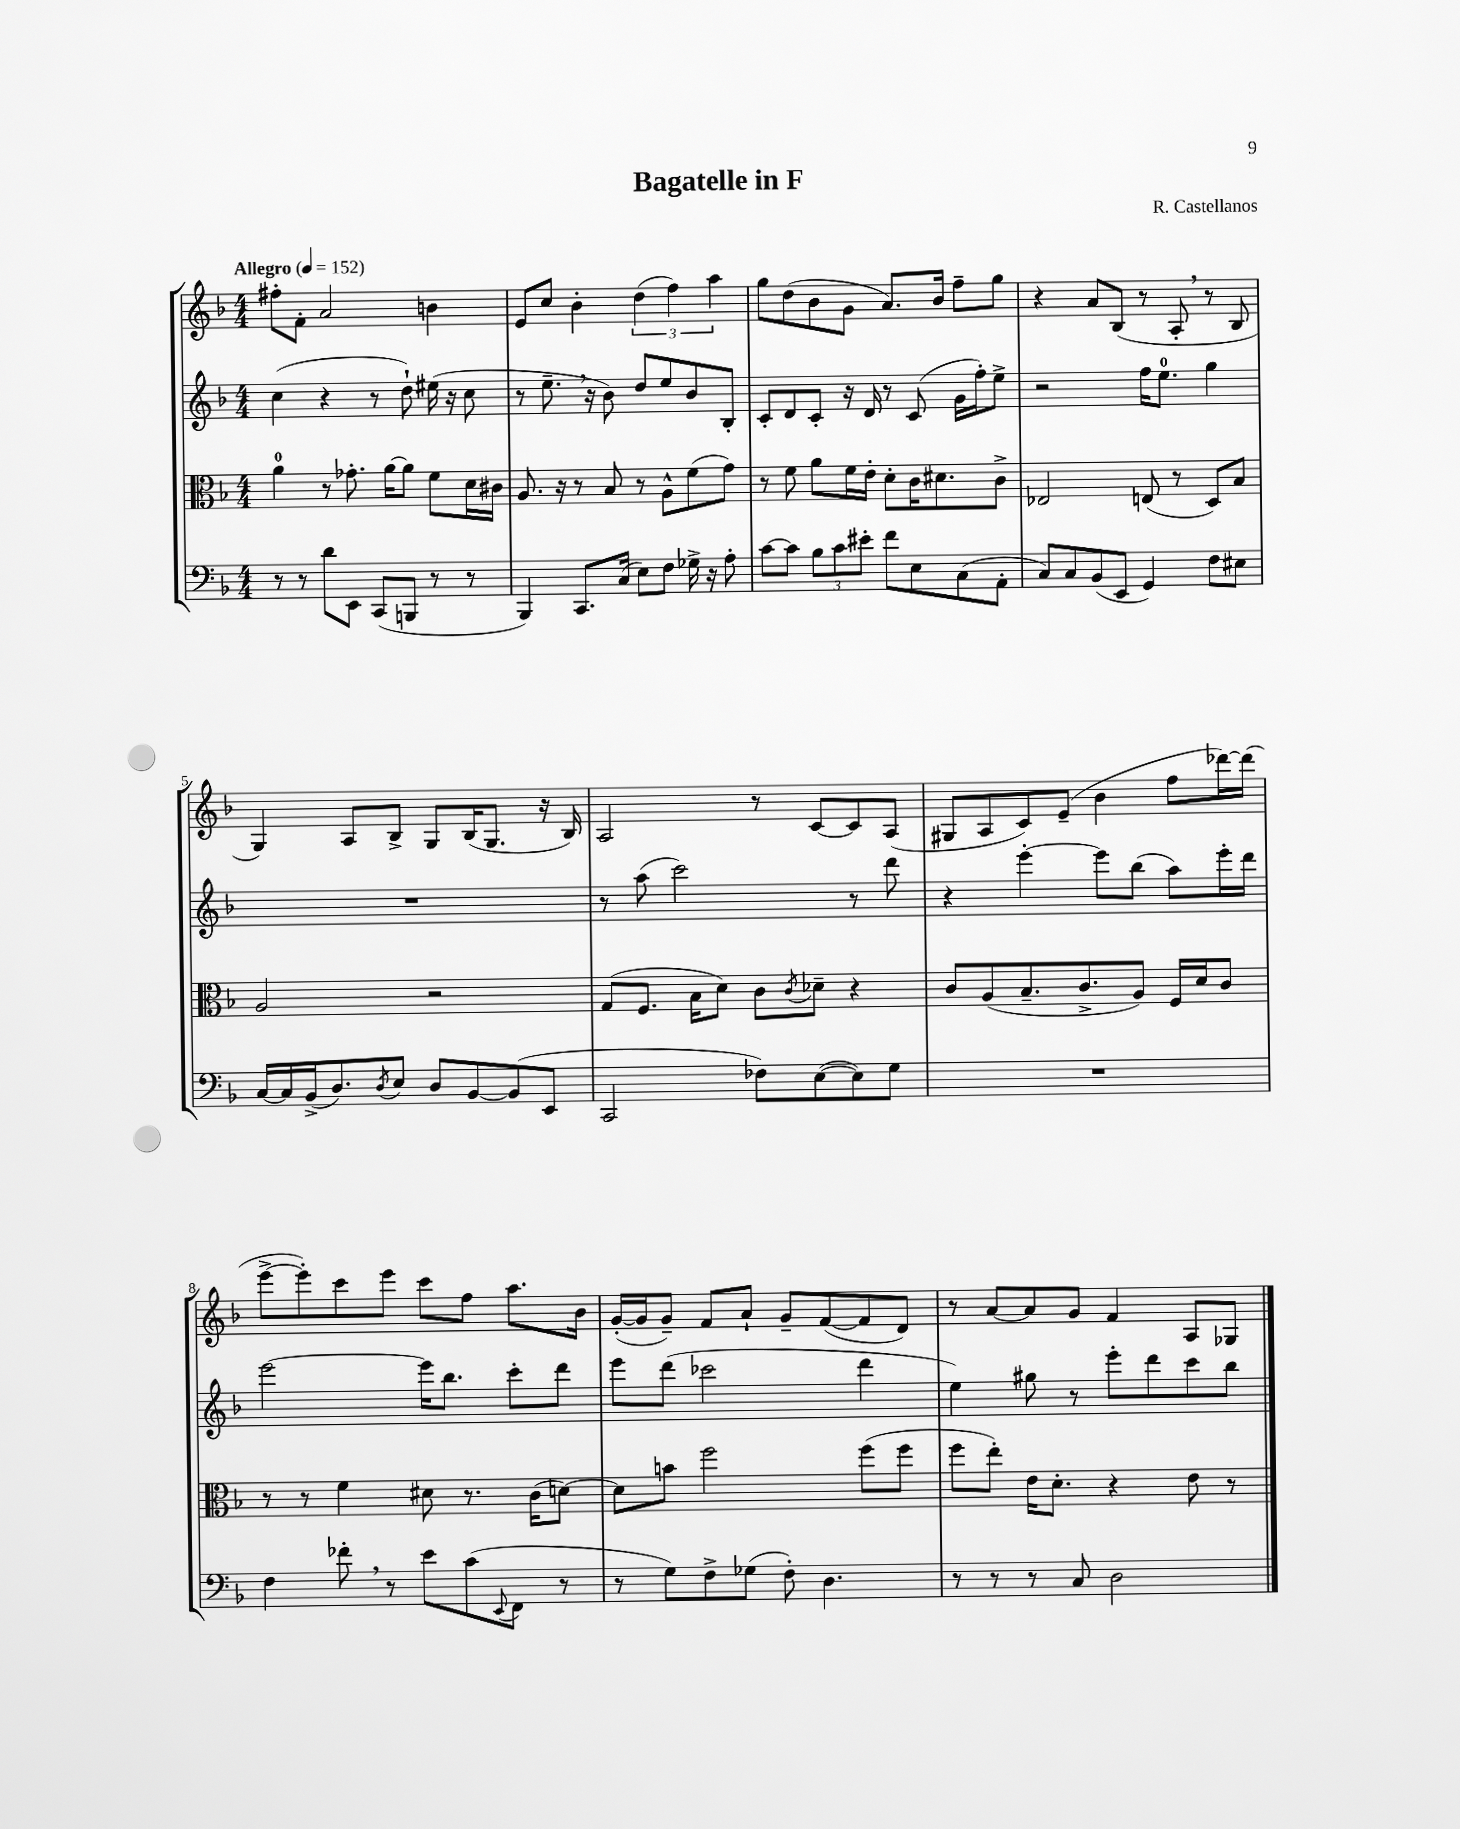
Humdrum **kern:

**kern	**kern	**kern	**kern
*staff4	*staff3	*staff2	*staff1
*clefF4	*clefC3	*clefG2	*clefG2
*k[b-]	*k[b-]	*k[b-]	*k[b-]
*M4/4	*M4/4	*M4/4	*M4/4
*MM152	*MM152	*MM152	*MM152
8r	4a\	(4cc\	8ff#'\L
8r	.	.	8f'\J
8d\L	8r	4r	2a/
8EE\J	8.g-'\	.	.
(8CC/L	.	8r	.
.	[16a\LK	.	.
8BBB/J	8a\]J	8dd`\)	.
8r	8f\L	(16ee#\	4b\
.	.	16r	.
8r	16d\L	8cc\	.
.	16c#\JJ	.	.
=	=	=	=
4BBB-/)	8.A/	8r	8e/L
.	.	8.ee~\	8cc/J
.	16r	.	.
8.CC/L	8r	.	4b-'\
.	.	16r	.
.	8B-/	8b-\)	.
(16C/Jk	.	.	.
8E\L)	8r	8dd/L	(6dd\
8F\J	8A^^\L	8ee/	.
.	.	.	6ff\)
16G-^\	(8f\	8b-/	.
16r	.	.	.
.	.	.	6aa\
8A'\	8g\J)	8B-'/J	.
=	=	=	=
[8c\L	8r	8c'/L	8gg\L
8c\]J	8f\	8d/	(8dd\
12B-\L	8a\L	8c'/J	8b-\
12c\	.	.	.
.	16f\L	16r	8g\J
12e#'\J	.	.	.
.	16e'\JJ	16d/	.
8f\L	8d'\L	8r	8.a/L)
8E\	16c\K	(8c/	.
.	8.d#\	.	16b-/Jk
(8C\	.	16g\LL	8ff~\L
.	.	16ff'\J)	.
8AA'\J	8c^\J	8ee^\J	8gg\J
=	=	=	=
8C/L)	2E-/	2r	4r
8C/	.	.	.
(8BB-/	.	.	8a/L
8EE/J	.	.	(8B-/J
4GG/)	(8E/	16ff\LK	8r
.	.	8.ee\J	.
.	8r	.	8A'/
8F\L	8D/L)	4gg\	8r
8E#\J	8B-/J	.	8B-/
=	=	=	=
[16C/LL	2A/	1r	4G/)
16C/]	.	.	.
(16BB-^/J	.	.	.
8.D/)	.	.	.
.	.	.	8A/L
8qD/	.	.	.
8E/J	.	.	8B-^/J
8D/L	2r	.	8G/L
[8BB-/	.	.	(16B-/K
.	.	.	8.G/J
(8BB-/]	.	.	.
8EE/J	.	.	16r
.	.	.	16B-/)
=	=	=	=
2CC/	(8G/L	8r	2A/
.	8.F/J	(8aa\	.
.	.	2ccc\)	.
.	16B-\LK	.	.
.	8d\J)	.	.
8F-\L)	8c\L	.	8r
.	8qc/	.	.
([8E\	8d-~\J	.	[8c/L
8E\])	4r	8r	8c/]
8G\J	.	8ddd\	(8A/J
=	=	=	=
1r	8c/L	4r	8G#/L
.	(8A/	.	8A/
.	8.B-~/	[4eee'\	8c/)
.	.	.	(8e~/J
.	8.c^/	.	.
.	.	8eee\]L	4b-\
.	8A/J)	(8bb-\J	.
.	16F/LL	8aa\L)	8ff\L
.	16d/J	.	.
.	8c/J	16eee'\L	[16ddd-\L)
.	.	16ddd\JJ	(16ddd-\]JJ
=	=	=	=
4F\	8r	[2eee\	[8eee^\L
.	8r	.	8eee'\])
8f-'\	4f\	.	8ccc\
8r	.	.	8eee\J
8e\L	8d#\	16eee\]LK	8ccc\L
.	.	8.bb-\J	.
(8c\	8.r	.	8ff\J
8qqEE/	.	.	.
8FF\J	.	8ccc'\L	8.aa\L
.	(16c\LK	.	.
8r	[8d\J)	8ddd\J	.
.	.	.	16b-\Jk
=	=	=	=
8r	8d\]L	8eee\L	([16g'/LL
.	.	.	16g/]J
8G\L)	8b\J	(8ddd\J	8g~/J)
8F^\	2ff\	2ccc-\	8f/L
(8G-\J	.	.	8a`/J
8F'\)	.	.	8g~/L
4.D\	.	.	([8f/
.	(8ff\L	4ddd\	8f/]
.	8ff\J	.	8d/J)
=	=	=	=
8r	8ff\L	4ee\)	8r
8r	8ee'\J)	.	[8a/L
8r	16e\LK	8gg#\	8a/]
.	8.d'\J	.	.
8C/	.	8r	8g/J
2D\	4r	8eee'\L	4f/
.	.	8ddd\	.
.	8e\	8ccc\	8A/L
.	8r	8bb-\J	8G-/J
==	==	==	==
*-	*-	*-	*-
